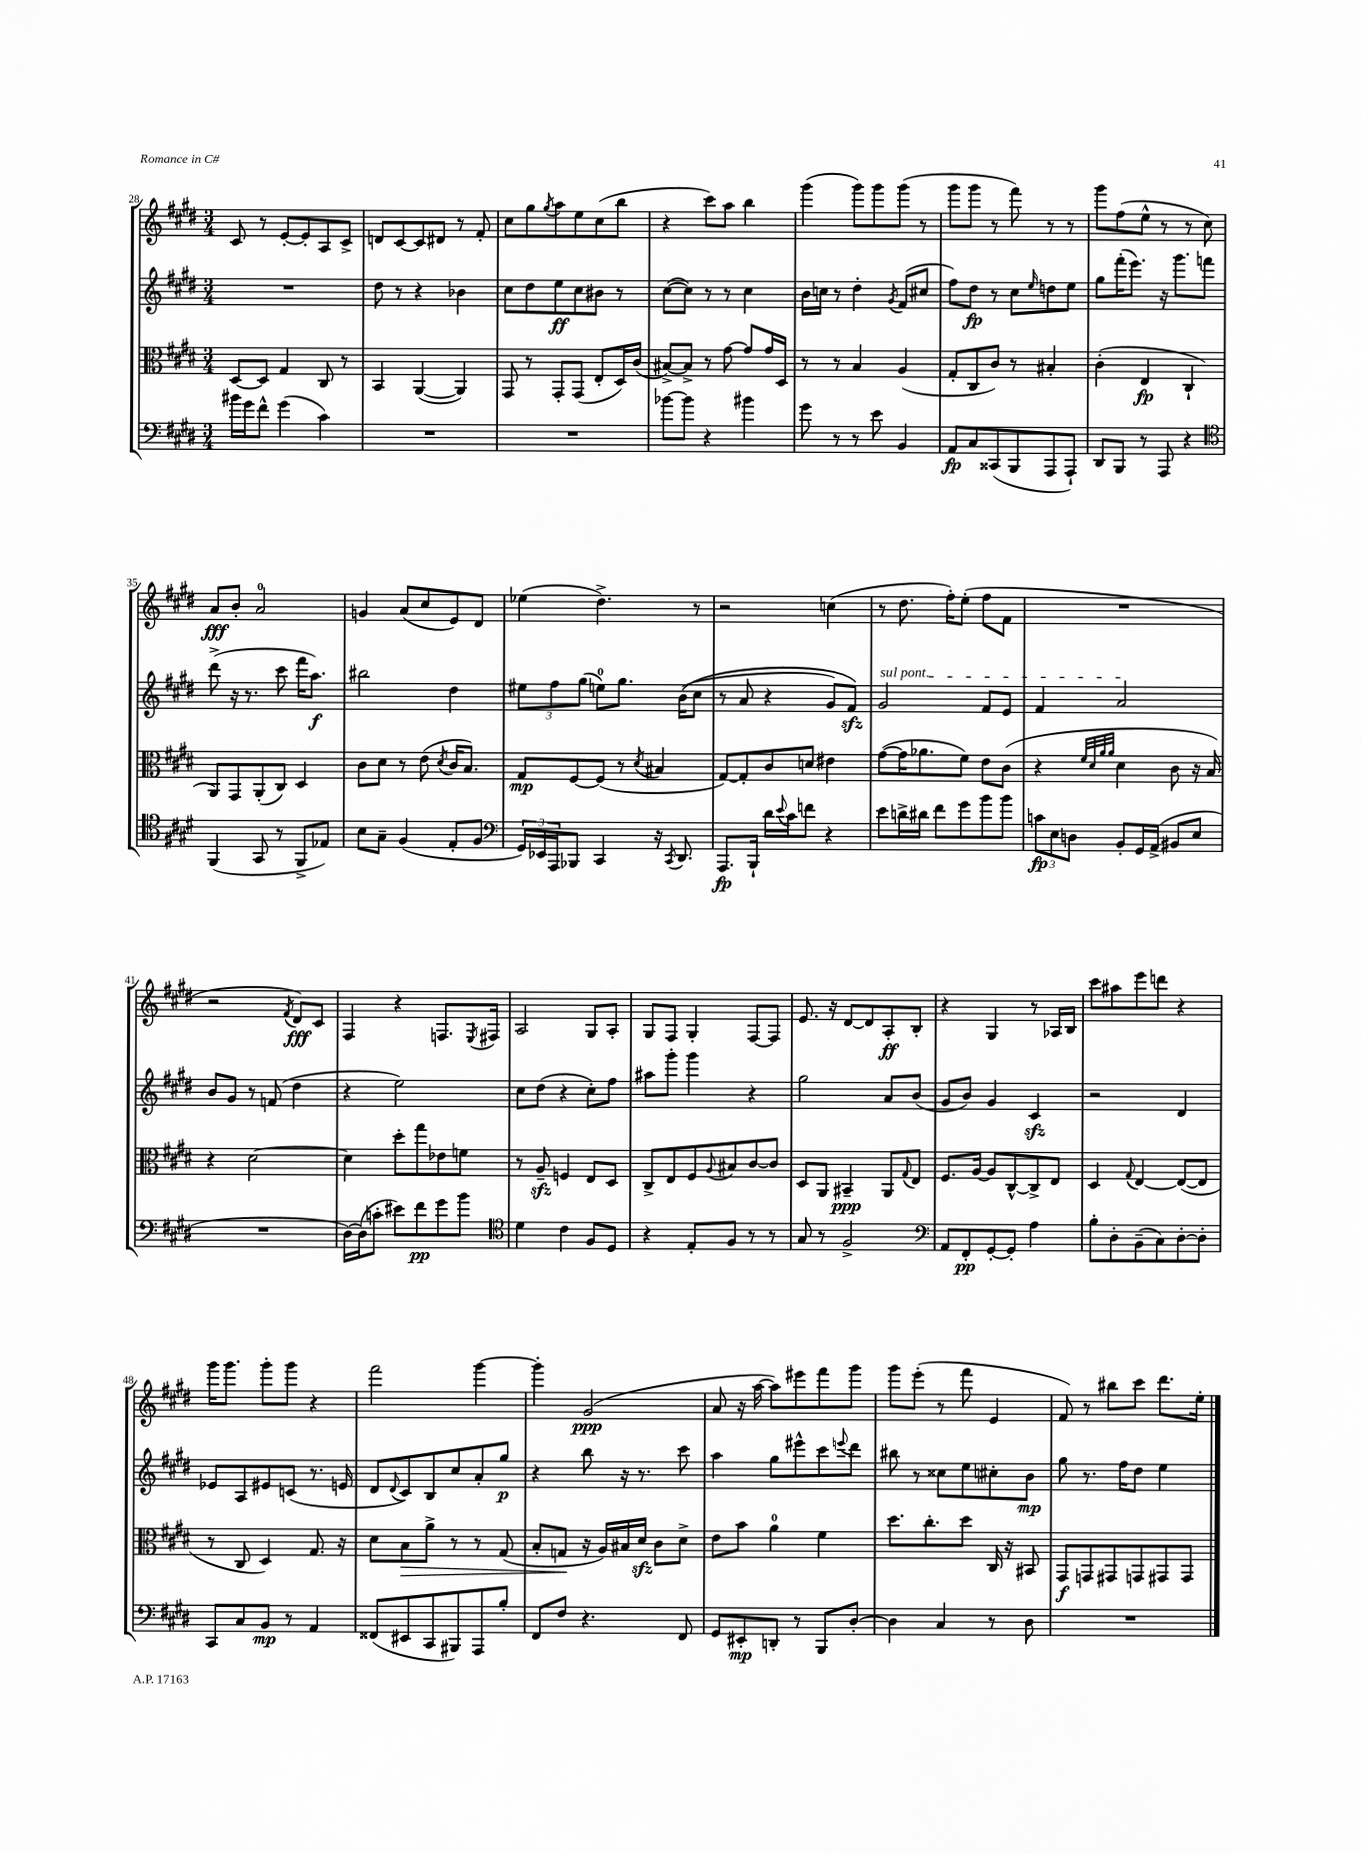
<<
\new StaffGroup <<
\new Staff = "s0" {
    \clef treble \key e \major \numericTimeSignature \time 3/4
    cis'8 r8 e'8~-. e'8-. a8 cis'8-> |
    d'8 cis'8~ cis'8 dis'8 r8 fis'8-. |
    cis''8 gis''8 \acciaccatura { gis''8 } a''8 e''8 cis''8( b''8 |
    r4 cis'''8) a''8 b''4 |
    gis'''4( gis'''8) gis'''8 gis'''8( r8 |
    gis'''8 gis'''8 r8 fis'''8) r8 r8 |
    gis'''8 fis''8( e''8-^ r8 r8 cis''8) |
    a'8\fff b'8-. a'2-0 |
    g'4 a'8( cis''8 e'8) dis'8 |
    ees''4( dis''4.->) r8 |
    r2 c''4( |
    r8 dis''8. fis''16-.) e''8-.( fis''8 fis'8 |
    R2. |
    r2 \acciaccatura { fis'8 } dis'8\fff) cis'8 |
    fis4 r4 f8. \acciaccatura { e8 } fis16 |
    a2 gis8 a8-. |
    gis8 fis8 gis4-. fis8~ fis8 |
    e'8. r16 dis'8~ dis'8 a8-.\ff b8-. |
    r4 gis4 r8 aes16 b16 |
    cis'''8 ais''8 e'''8 d'''8 r4 |
    gis'''16 gis'''8. gis'''8-. gis'''8 r4 |
    fis'''2 gis'''4~ |
    gis'''4-. gis'2\ppp( |
    a'8 r16 a''16~ a''8) eis'''8 fis'''8 gis'''8 |
    gis'''8 e'''8-.( r8 fis'''8 e'4 |
    fis'8) r8 bis''8 cis'''8 dis'''8. e''16-. \bar "|." |
}
\new Staff = "s1" {
    \clef treble \key e \major \numericTimeSignature \time 3/4
    R2. |
    dis''8 r8 r4 bes'4 |
    cis''8 dis''8 e''8\ff cis''8 bis'8 r8 |
    cis''8~( cis''8) r8 r8 cis''4 |
    b'16 c''16 r8 dis''4-. \acciaccatura { gis'8 } fis'8( cis''8 |
    fis''8) dis''8\fp r8 cis''8 \grace { e''16 } d''8 e''8 |
    gis''8 fis'''16-.( e'''8.) r16 gis'''8. f'''8 |
    dis'''8->( r16 r8. cis'''8 fis'''16 a''8.\f) |
    bis''2 dis''4 |
    \tuplet 3/2 { eis''8 fis''8 gis''8( } e''8-0) gis''8. b'16(\( cis''8 |
    r8 a'8 r4 gis'8) fis'8\sfz\) |
    \once \override TextSpanner.bound-details.left.text = \markup { \italic "sul pont." } gis'2\startTextSpan fis'8 e'8 |
    fis'4 a'2\stopTextSpan |
    b'8 gis'8 r8 f'8( dis''4 |
    r4 e''2) |
    cis''8 dis''8( r4 cis''8-.) fis''8 |
    ais''8 gis'''8-. gis'''4 r4 |
    gis''2 a'8 b'8( |
    gis'8 b'8) gis'4 cis'4\sfz |
    r2 dis'4 |
    ees'8 a8 eis'8 c'8( r8. e'16 |
    dis'8 \appoggiatura { dis'8 } cis'8) b8 cis''8 a'8-. gis''8\p |
    r4 b''8 r16 r8. cis'''8 |
    a''4 gis''8 eis'''8-^ cis'''8 \appoggiatura { e'''8 } dis'''8 |
    bis''8 r8 cisis''8 e''8 cis''8-. b'8\mp |
    gis''8 r8. fis''16 dis''8 e''4 \bar "|." |
}
\new Staff = "s2" {
    \clef alto \key e \major \numericTimeSignature \time 3/4
    dis8~ dis8 gis4 cis8 r8 |
    b,4 a,4~( a,4) |
    gis,8 r8 gis,8-. gis,8( e8-. dis16) cis'16( |
    bis8~->) bis8-> r8 gis'8~ gis'8 gis'16 dis16 |
    r8 r8 b4 a4( |
    gis8-. cis8 cis'8) r8 bis4-. |
    cis'4-.( e4\fp cis4-! |
    a,8) gis,8 a,8-.( cis8) dis4 |
    cis'8 dis'8 r8 e'8( \acciaccatura { dis'8 } cis'16 b8.) |
    gis8\mp fis8~ fis8( r8 \acciaccatura { dis'8 } bis4 |
    gis8~) gis8-. cis'8 d'8 eis'4 |
    gis'8~( gis'16 aes'8. fis'8) e'8 cis'8( |
    r4 \grace { fis'32 dis'32 a'32 a'32 } dis'4 cis'8 r16 b16) |
    r4 dis'2~ |
    dis'4 dis''8-. gis''8 ees'8 f'8 |
    r8 a8--\sfz f4 e8 dis8 |
    cis8-> e8 fis8 \appoggiatura { a8 } bis8 cis'8~ cis'8 |
    dis8 a,8 bis,4--\ppp a,8 \appoggiatura { gis8 } e8 |
    fis8. a16~ a8 cis8~-^ cis8-> e8 |
    dis4 \appoggiatura { gis8 } e4~ e8~( e8 |
    r8 cis8 dis4) gis8. r16 |
    dis'8 b8\> a'8-> r8 r8 gis8( |
    b8-. g8\! r16 a16) bis16 dis'16\sfz cis'8 dis'8-> |
    e'8 b'8 a'4-0 fis'4 |
    dis''8. cis''8.-. dis''8 cis16 r16 bis,8 |
    gis,8\f g,8 gis,8 g,8 gis,8 gis,8 \bar "|." |
}
\new Staff = "s3" {
    \clef bass \key e \major \numericTimeSignature \time 3/4
    bis'16 gis'16 fis'8-^ gis'4( cis'4) |
    R2. |
    R2. |
    bes'8~ bes'8 r4 bis'4 |
    gis'8 r8 r8 e'8 b,4 |
    a,8\fp cis8 cisis,8( b,,8 a,,8 a,,8-!) |
    dis,8 b,,8 r8 a,,8 r4 |
    \clef tenor fis,4( gis,8 r8 fis,8-> ees8) |
    b8 gis8-- fis4( e8-. fis8 |
    \clef bass \tuplet 3/2 { gis,16) ees,16 a,,16 } bes,,8 cis,4 r16 \acciaccatura { cis,8 } dis,8. |
    a,,8.\fp b,,16-! dis'16 \appoggiatura { e'8 } cis'16 f'8 r4 |
    e'8 d'16-> dis'16 fis'8 gis'8 b'8 b'8 |
    \tuplet 3/2 { c'8\fp e8 d8 } b,8-. gis,16 a,16->( bis,8 e8 |
    R2. |
    dis16~) dis16( c'8-. eis'8) fis'8\pp gis'8 b'8 |
    \clef tenor dis'4 cis'4 fis8 dis8 |
    r4 e8-. fis8 r8 r8 |
    gis8 r8 fis2-> |
    \clef bass a,8 fis,8-.\pp gis,8~-. gis,8-. a4 |
    b8-. dis8-. b,8--( cis8) dis8~-. dis8-. |
    cis,8 cis8 b,8\mp r8 a,4 |
    fisis,8( eis,8 cis,8 bis,,8) a,,8 b8-. |
    fis,8 fis8 r4. fis,8 |
    gis,8 eis,8-.\mp d,8-. r8 b,,8 dis8~-. |
    dis4 cis4 r8 dis8 |
    R2. \bar "|." |
}
>>
>>
\layout { \context { \Score currentBarNumber = #28 } }
